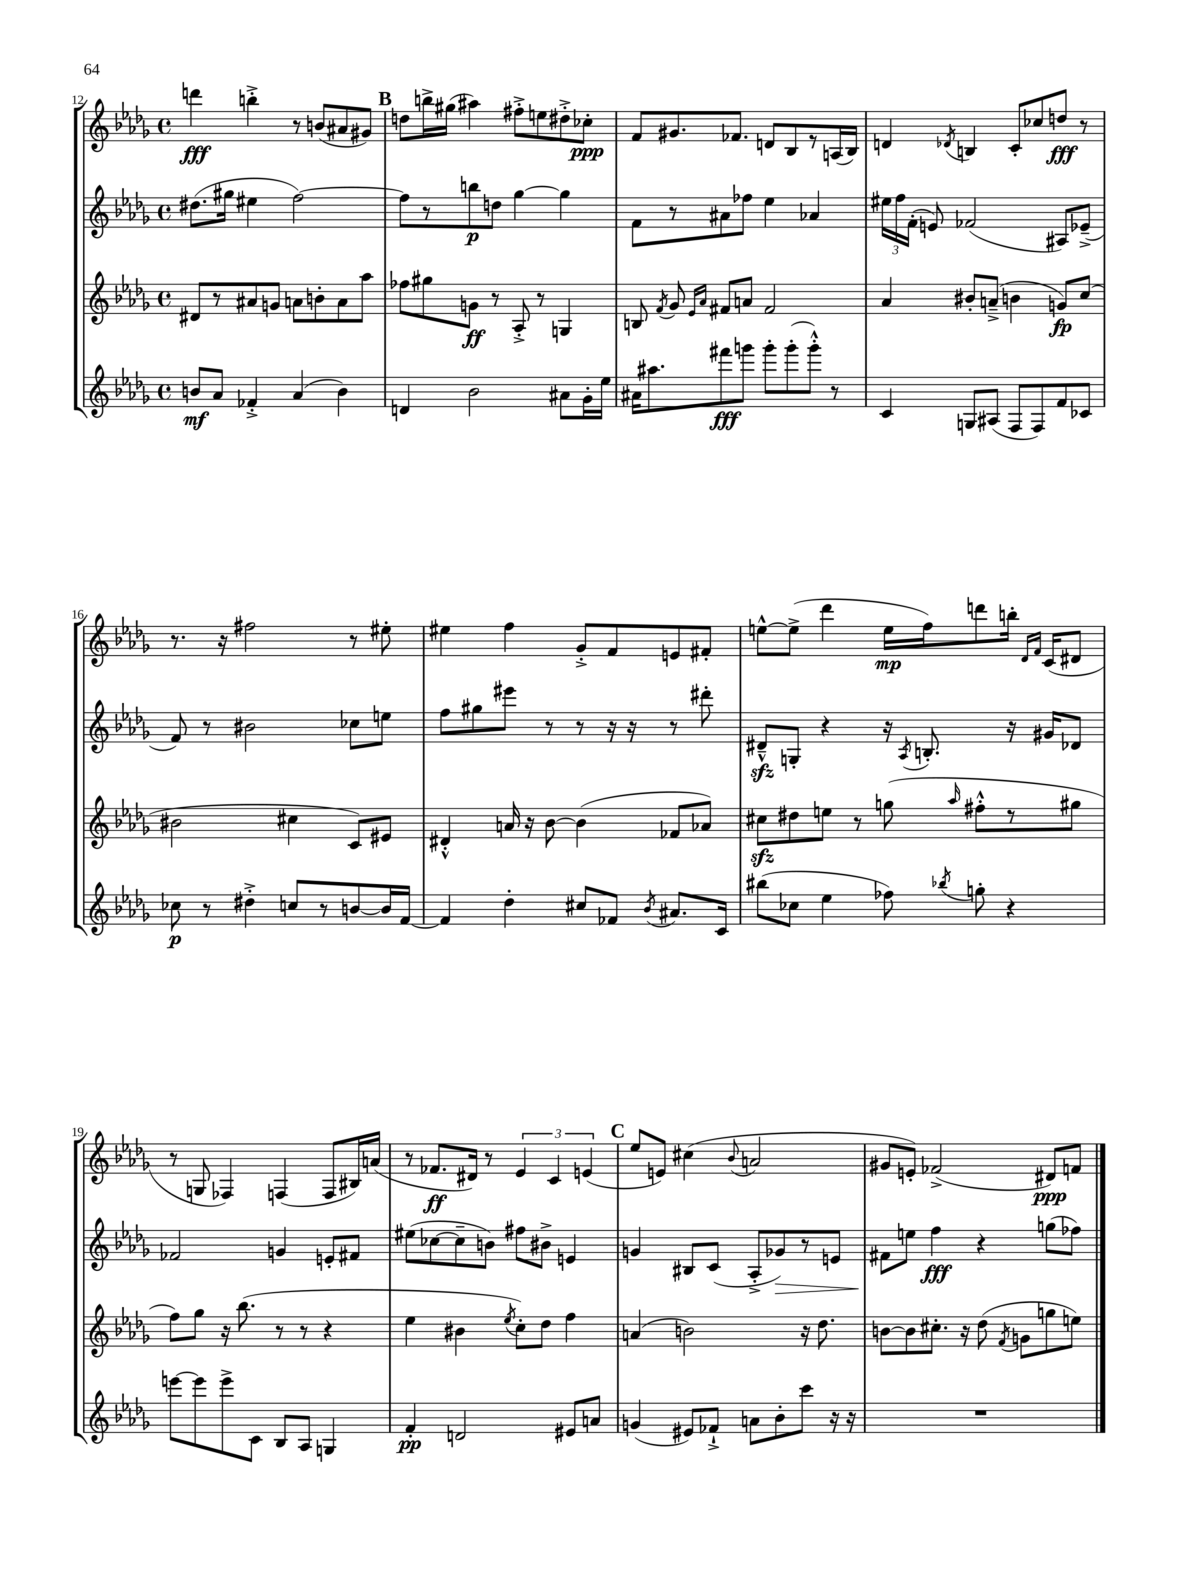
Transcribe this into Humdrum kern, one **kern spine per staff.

**kern	**kern	**kern	**kern
*staff4	*staff3	*staff2	*staff1
*clefG2	*clefG2	*clefG2	*clefG2
*k[b-e-a-d-g-]	*k[b-e-a-d-g-]	*k[b-e-a-d-g-]	*k[b-e-a-d-g-]
*M4/4	*M4/4	*M4/4	*M4/4
*met(c)	*met(c)	*met(c)	*met(c)
8b	8d#	(8.dd#	4ddd
8a-	8r	.	.
.	.	16gg#	.
4f-'^	8a#	4ee#	4bb'^
.	8g	.	.
(4a-	8a	[2ff)	8r
.	8b'	.	(8b
4b)	8a	.	8a#
.	8aa-	.	8g#)
=	=	=	=
4d	8ff-	8ff]	8dd
.	8gg#	8r	16bb^
.	.	.	(16gg#
2b-	8g	8bb	4aa#)
.	8r	8dd	.
.	8A-'^	[4gg-	8ff#'^
.	8r	.	8ee
8a#	4G	4gg-]	8dd#'^
16g-'	.	.	8cc-'
16ee-	.	.	.
=	=	=	=
16a#	8B	8f	8f
8.aa#	.	.	.
.	8qf	.	.
.	8g-	8r	8.g#
.	16qqe-	.	.
.	16qqa-	.	.
8fff#	8f#	8a#	.
.	.	.	8.f-
8ggg	8a	8ff-	.
8ggg'	2f#	4ee-	8d
(8ggg'	.	.	8B-
8ggg'^^)	.	4a-	8r
8r	.	.	(16A
.	.	.	16B-)
=	=	=	=
4c	4a-	24ee#	4d
.	.	24ff	.
.	.	(24f'	.
.	.	8e)	.
.	.	.	8qd-
8G	8b#'	(2f-	4B
(8A#	(8a~^	.	.
8F	4b	.	8c'
8F)	.	.	8cc-
8f	8g)	8A#)	8dd
8c-	(8cc	(8e-~^	8r
=	=	=	=
8cc-	2b#	8f)	8.r
8r	.	8r	.
.	.	.	16r
4dd#'^	.	2b#	2ff#
8cc	4cc#	.	.
8r	.	.	.
[8b	8c)	8cc-	8r
16b]	8e#	8ee	8ee#'
[16f	.	.	.
=	=	=	=
4f]	4d#'^^	8ff	4ee#
.	.	8gg#	.
4dd-'	16a	8eee#	4ff
.	16r	.	.
.	[8b-	8r	.
8cc#	(4b-]	8r	8g-'^
8f-	.	16r	8f
.	.	16r	.
8qb-	.	.	.
8.a#	8f-	8r	8e
.	8a-)	8ddd#'	8f#'
16c	.	.	.
=	=	=	=
(8bb#	8cc#	8d#~^^	[8ee^^
8cc-	8dd#	8G'	(8ee^]
4ee-	8ee	4r	4ddd-
.	8r	.	.
8ff-)	(8gg	16r	16ee
.	.	8qA-	.
.	.	8.B'	16ff)
8qbb-	16qqaa-	.	.
8gg'	8ff#'^^	.	8ddd
4r	8r	16r	16bb'
.	.	.	16qqd-
.	.	.	16qqf
.	.	16g#	(16c
.	8gg#	8d-	8d#
=	=	=	=
[8eee	8ff)	2f-	8r
8eee]	8gg-	.	8G
8eee^	16r	.	4F-)
.	(8.bb-	.	.
8c	.	.	.
8B-	8r	4g	(4F
8A-	8r	.	.
4G	4r	8e'	8F
.	.	8f#	16B#)
.	.	.	(16a
=	=	=	=
4f'	4ee-	(8ee#	8r
.	.	[8cc-	8.f-
2d	4b#	8cc-~]	.
.	.	.	16d#)
.	.	8b)	8r
.	8qee-	.	.
.	8cc')	8ff#	6e-
.	8dd-	8b#^	.
.	.	.	6c
8e#	4ff	4e	.
.	.	.	(6e
8a	.	.	.
=	=	=	=
(4g	(4a	4g	8ee-
.	.	.	8e)
8e#)	2b)	8B#	(4cc#
8f-`^	.	(8c	.
.	.	.	8qqb-
8a	.	8A-'^	2a
8b-'	.	8g-)	.
8ccc	16r	8r	.
.	8.dd-	.	.
16r	.	8e	.
16r	.	.	.
=	=	=	=
1r	[8b	8f#	8g#
.	8b]	8ee	8e')
.	8.cc#'	4ff	(2f-^
.	16r	.	.
.	(8dd-	4r	.
.	8qf	.	.
.	8g	.	.
.	8gg	(8gg	8d#)
.	8ee)	8ff-)	8f
==	==	==	==
*-	*-	*-	*-
